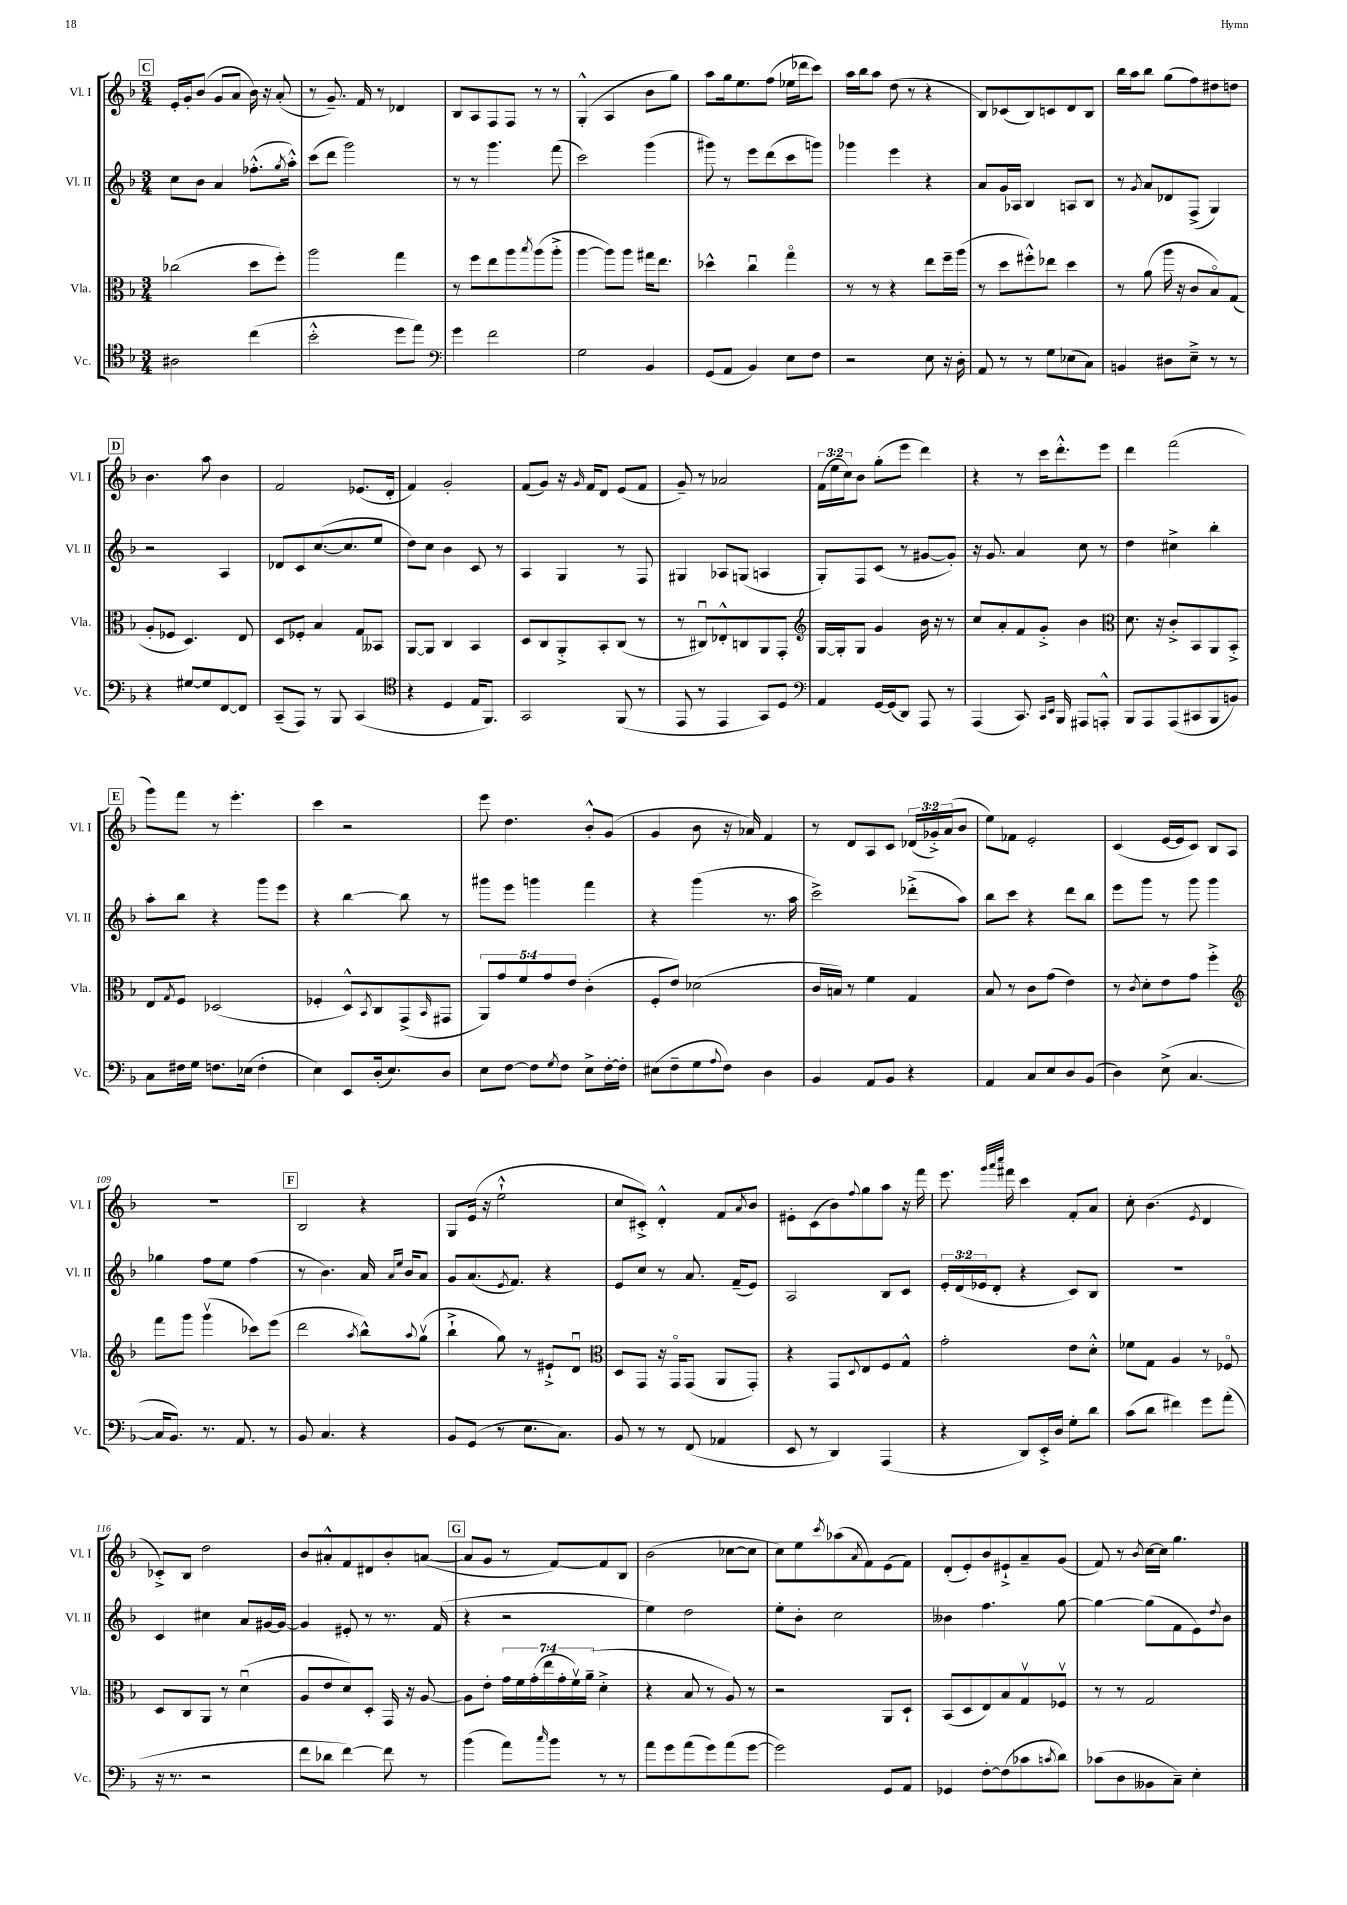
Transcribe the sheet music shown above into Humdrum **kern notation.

**kern	**kern	**kern	**kern
*staff4	*staff3	*staff2	*staff1
*clefC4	*clefC3	*clefG2	*clefG2
*k[b-]	*k[b-]	*k[b-]	*k[b-]
*M3/4	*M3/4	*M3/4	*M3/4
2A#	(2cc-	8cc	16e'
.	.	.	16g'
.	.	8b-	(8b-
.	.	4a	8g
.	.	.	8a
(4cc	8dd	(8.ff-'^^	16b-)
.	.	.	16r
.	8ff')	.	(8a'
.	.	8qgg	.
.	.	16aa'^^)	.
=	=	=	=
2b-'^^	2aa	(8ccc	8r
.	.	8ddd	8.g~)
.	.	2ggg)	.
.	.	.	16f
.	.	.	8r
8dd	4gg	.	4d-
8ee)	.	.	.
=	=	=	=
*clefF4	*	*	*
4g	8r	8r	8B-
.	8ff	8r	8A
2f	8ee	4.ggg	8F
.	8aa	.	8F
.	8qbb-	.	.
.	(8aa	.	8r
.	8aa'^	(8fff	8r
=	=	=	=
2G	[4aa	2ccc)	(4G'^^
.	8aa])	.	4A
.	8aa	.	.
4BB-	16gg#	(4ggg	8b-
.	8.ee	.	.
.	.	.	8gg)
=	=	=	=
(8GG	4dd-^^	8ggg#)	8aa
8AA	.	8r	16gg
.	.	.	8.ee
4BB-)	4ccu	8eee	.
.	.	(8ddd	(8ff
8E	4ggo	8ccc	16ee-
.	.	.	16ddd-
8F	.	8ggg)	8ccc)
=	=	=	=
2r	8r	4ggg-	16aa
.	.	.	16bb-
.	8r	.	8aa
.	4r	4eee	(8dd
.	.	.	8r
8E	8ee	4r	4r
16r	16ff~	.	.
16D'	(16aa	.	.
=	=	=	=
8AA	8r	8a	8B-)
8r	8dd	16g	(8c-
.	.	16A-	.
8r	8ff#'^^)	4B-	8B-)
8G	8ee-	.	8c
(8E-	4dd	8A	8d
8C)	.	8B-	8B-
=	=	=	=
4BB	8r	8r	16bb-
.	.	.	16aa
.	.	8qg	.
.	(8a	8a	8bb-
8D#	16aa	8d-	(8gg
.	16r	.	.
8E~^	8c	(8F^	8ff)
8r	8B-o)	4G)	8dd#
8r	(8G	.	8dd
=	=	=	=
4r	8A'	2r	4.b-
.	8F-	.	.
[8G#	4.D)	.	.
8G#]	.	.	8aa
[8FF	.	4A	4b-
8FF]	8E	.	.
=	=	=	=
(8CC~	8D	8d-	2f
8AAA)	8F-'	8c	.
8r	4B-	([8.cc	.
8BBB-	.	.	.
.	.	8.cc]	.
(4CC	8G	.	(8.e-
.	8BB--	8ee	.
.	.	.	16d'
=	=	=	=
*clefC4	*	*	*
4r	[8AA	8dd)	4f)
.	8AA]	8cc	.
4D	4C	4b-	2g'
16E	4BB-	8c	.
8.FF)	.	.	.
.	.	8r	.
=	=	=	=
2GG	8D	4A	(8f
.	8C	.	8g)
.	8AA'^	4G	16r
.	.	.	16qqg
.	.	.	16f
.	8BB-'	.	8d
(8FF	(8C	8r	(8e
8r	8r	8F	8f
=	=	=	=
8EE	8r	4G#	8g~)
8r	8C#u)	.	8r
4EE	8E-'^^	8A-	2a-
.	8C	(8G	.
8GG)	8AA	4A	.
8D	8GG'	.	.
=	=	=	=
*clefF4	*clefG2	*	*
4AA	[16G	8G')	(24f
.	.	.	24ee
.	16G']	.	.
.	.	.	24cc)
.	8G	8F	8b-
[16GG	4g	(8c	(8gg'
(16GG]	.	.	.
8DD)	.	8r	8eee
8AAA	16b-	[8g#	4ddd)
.	16r	.	.
8r	8r	8g#'])	.
=	=	=	=
(4AAA	8cc	16r	4r
.	.	8.g	.
.	8a'	.	.
8.CC)	8f	4a	8r
.	8g'^	.	16ccc
16qqCC	.	.	.
16qqEE	.	.	.
16BBB-	.	.	8.ddd'^^
8AAA#	4b-	8cc	.
8AAA'^^	.	8r	8eee
=	=	=	=
*	*clefC3	*	*
8BBB-	8.d	4dd	4ddd
8AAA	.	.	.
.	16r	.	.
(8AAA	8c'^	4cc#^	(2fff
8CC#	8BB-	.	.
8BBB-	8AA	4bb-'	.
8BB)	8BB-'^	.	.
=	=	=	=
8C	8E	8aa'	8ggg)
.	8qG	.	.
16F#	8F	8bb-	8fff
16G	.	.	.
8.F	(2D-	4r	8r
.	.	.	4.eee'
(16E-	.	.	.
4F'	.	8ggg	.
.	.	8eee	.
=	=	=	=
4E)	4F-'	4r	4ccc
8EE	8D^^)	[4bb-	2r
.	8qBB-	.	.
(16D'	8C	.	.
8.E)	.	.	.
.	(8GG^	8bb-]	.
.	16qqBB-	.	.
8D	8GG#	8r	.
=	=	=	=
8E	10AA)	8ggg#	8eee
.	10g	.	.
[8F	.	8eee	4.dd
.	10f	.	.
8F]	.	4ggg	.
.	10g	.	.
8qG	.	.	.
8F	.	.	.
.	10e	.	.
8E^	(4c'	4fff	8b-'^^
[16F'	.	.	(8g
16F']	.	.	.
=	=	=	=
(8E#	8F'	4r	4g
8F~	8e)	.	.
8G	(2d-	(4ggg	8b-
8qqA	.	.	.
8F)	.	.	16r
.	.	.	16a-)
4D	.	8.r	4f
.	.	16aa	.
=	=	=	=
4BB-	16c	2ccc^)	8r
.	16B)	.	.
.	8r	.	8d
8AA	4f	.	8A
8BB-	.	.	8c
4r	4G	(8ddd-'^	(24d-
.	.	.	24g-'^)
.	.	.	(24a
.	.	8aa)	8b-
=	=	=	=
4AA	8B-	8bb-	8ee)
.	8r	8ccc	8f-
8C	8c	4r	2e'
8E	(8g	.	.
8D	4e)	8ddd	.
(8BB-	.	8bb-	.
=	=	=	=
4D)	8r	8eee	(4c
.	8qc	.	.
.	8d'	8ggg	.
(8E^	8e	8r	[16e
.	.	.	16e]
[4.C	8g	8ggg	8c)
.	4ff'^	4ggg	8B-
.	.	.	8A
=	=	=	=
*	*clefG2	*	*
16C]	8fff	4gg-	2.r
8.BB-)	.	.	.
.	8ggg	.	.
8.r	(4gggv	8ff	.
.	.	8ee	.
8.AA	.	.	.
.	8ccc-)	(4ff	.
8r	(8eee	.	.
=	=	=	=
8BB-	2ddd	8r	2B-
4.C	.	4.b-)	.
.	8qaa	.	.
4r	8bb-^^)	16a	4r
.	.	16qqa	.
.	.	16qqee	.
.	.	16b-	.
.	8qqaa	.	.
.	(8ggv	8a	.
=	=	=	=
8BB-	4bb-`^	8g	8G
(8GG	.	(8.a	(16e
.	.	.	16r
8r	8gg)	.	2ee`^^
.	.	8qe	.
.	.	8.f)	.
8.E	8r	.	.
.	8e#`^	4r	.
8.C)	.	.	.
.	8du	.	.
=	=	=	=
*	*clefC3	*	*
8BB-	8D	8e	8cc
8r	8GG	8cc	8c#'^)
8r	16r	8r	4d'^^
.	16GGo	.	.
(8FF	(8GG	8.a	.
4AA-	8AA	.	8f
.	.	(16f~	.
.	.	.	8qa
.	8GG')	8e)	8b-
=	=	=	=
8EE	4r	2A	8e#'
8r	.	.	(8c
4DD)	8GG	.	8b-)
.	8qqD	.	8qqff
.	8E	.	8gg
(4AAA	8F	8B-	8aa
.	8G^^	8c	16r
.	.	.	16fff
=	=	=	=
4r	2g'	24e'	8.eee
.	.	(24d	.
.	.	24e-	.
.	.	8d'	.
.	.	.	32qqggg
.	.	.	32qqaaa
.	.	.	32qqcccc
.	.	.	16fff#
8DD)	.	4r	4ccc
16EE'^	.	.	.
16D	.	.	.
8G'	8e	8c)	8f'
8d	8d'^^	8B-	8a
=	=	=	=
(8c	8f-	2.r	8cc'
8d	8G	.	(4.b-
4f#)	4A	.	.
.	.	.	8qe
8g	8r	.	4d
(8a'	8F-o	.	.
=	=	=	=
16r	8D	4c	8c-'^)
8.r	.	.	.
.	8C	.	8B-
2r	8AA	4cc#	2dd
.	8r	.	.
.	(4du	8a	.
.	.	[16g#	.
.	.	16g#_	.
=	=	=	=
8f	8A	4g#]	8b-
8d-	8e	.	8a#'^^
[4f)	8d)	8e#'	8f
.	8D'	8r	8d#
8f]	16GG	8.r	8b-'
.	16r	.	.
8r	[8A	.	([8a
.	.	(16f	.
=	=	=	=
(4b-	8A]	4r	8a]
.	8e'	.	8g
8a)	28g	2r	8r
.	28f	.	.
.	(28g'	.	.
.	28ee	.	.
16qqcc	.	.	.
8b-	.	.	[8f)
.	28g'	.	.
.	28fv)	.	.
.	(28a~	.	.
8r	4d'^	.	8f]
8r	.	.	8B-
=	=	=	=
8a	4r	4ee)	(2b-
8g	.	.	.
(8a	8B-	2dd	.
8g)	8r	.	.
(8a	8A)	.	[8cc-
[8g	8r	.	8cc-]
=	=	=	=
2g])	2r	8ee'	8cc)
.	.	8b-'	8ee
.	.	.	8qccc
.	.	2cc	(8aa-
.	.	.	8qa
.	.	.	8f)
8GG	8AA	.	(8e
8AA	8D`	.	8f)
=	=	=	=
4GG-	(8BB-	4b--	(8d'
.	8D	.	8e')
[8F'	8E)	4.ff	8b-
(8F]	8B-	.	8e#`^
8c-	8Gv	.	8a~
8qc	.	.	.
8d)	8F-v	[8gg	(8g
=	=	=	=
(8c-	8r	4gg_	8f)
8D	8r	.	8r
.	.	.	8qb-
8BB--	2G	(8gg]	[16cc
.	.	.	16cc]
8C~)	.	8f	4.gg
4E'	.	8e)	.
.	.	8qdd	.
.	.	8b-	.
==	==	==	==
*-	*-	*-	*-
